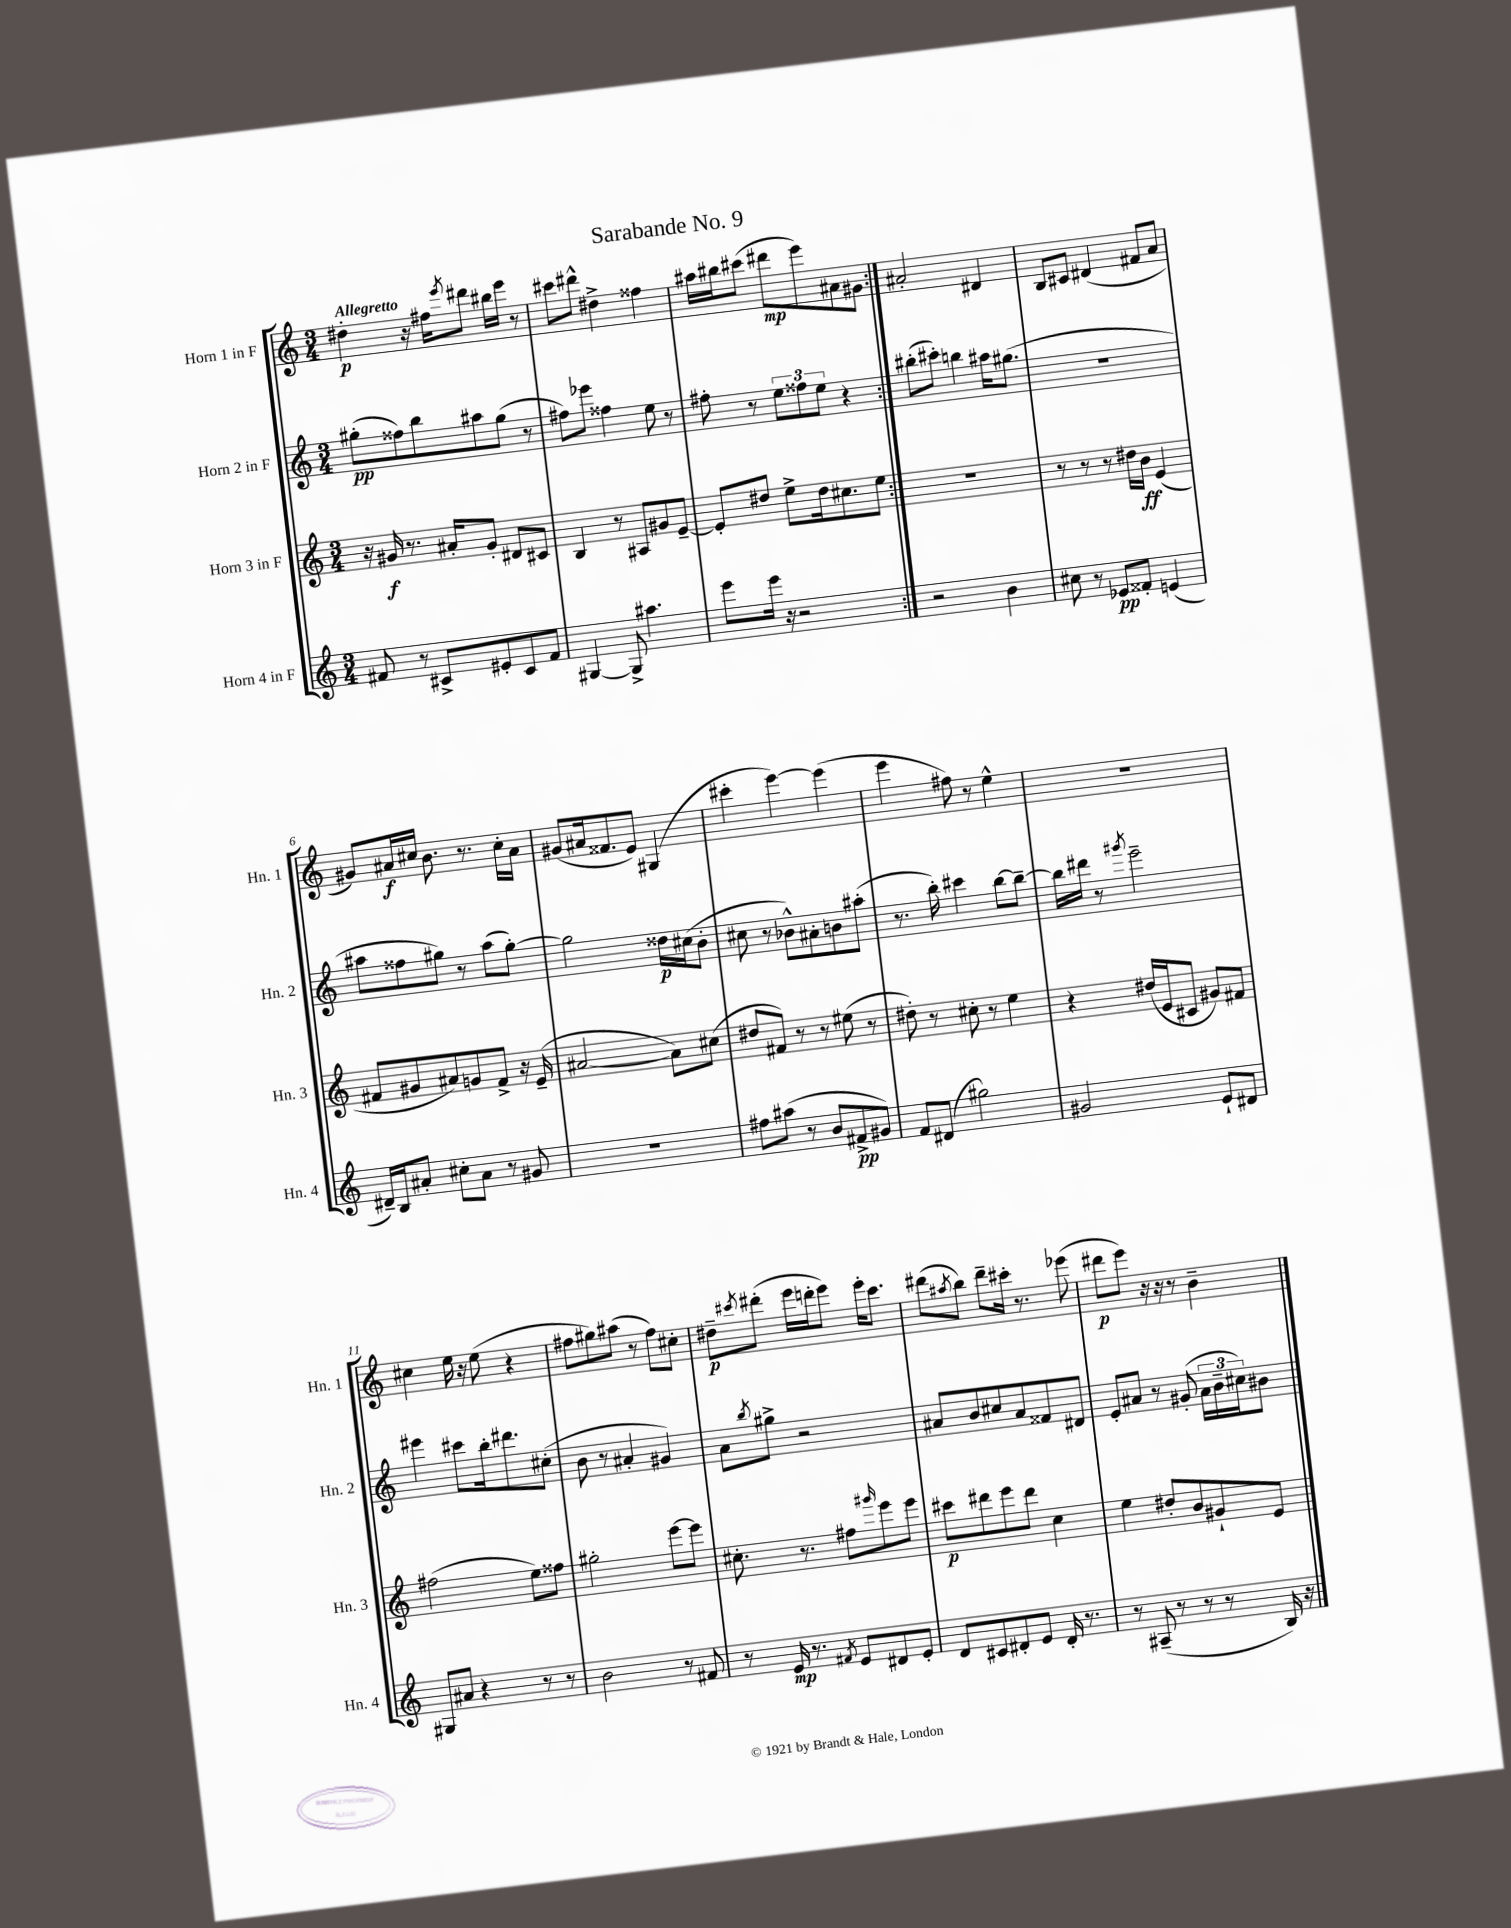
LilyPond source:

\header { title = "Sarabande No. 9" }
<<
\new StaffGroup <<
\new Staff = "s0" \with { instrumentName = "Horn 1 in F" shortInstrumentName = "Hn. 1" } {
    \clef treble \key c \major \numericTimeSignature \time 3/4 \tempo "Allegretto"
    \repeat volta 2 { dis''4-.\p r16 fis''16 \acciaccatura { e'''8 } dis'''8 bis''16 e'''16 r8 |
    cis'''8 dis'''8-^ dis''4-> fisis''4 |
    ais''16 bis''16 cis'''8( dis'''8\mp e'''8) ais'8 gis'8 | }
    ais'2-. dis'4 |
    b8 cis'8 dis'4( fis'8 a'8 |
    gis'8) ais'16\f cis''16 b'8. r8. cis''16-. ais'16 |
    gis'8( ais'16 fisis'8. e'8) gis4( |
    cis'''4-. e'''4~) e'''4( |
    e'''4 fis''8) r8 e''4-^ |
    R2. |
    cis''4 e''16 r16 e''8( r4 |
    fis''8 gis''8) ais''8( r8 fis''8) cis''8-. |
    dis''8--\p \acciaccatura { cis'''8 } dis'''8-.( e'''16 d'''16-. e'''8) e'''16-. cis'''8. |
    dis'''8( \acciaccatura { ais''8 } b''8) dis'''8-- cis'''16-. r8. ees'''8( |
    dis'''8\p e'''8) r16 r16 r8 b'4-- \bar "|." |
}
\new Staff = "s1" \with { instrumentName = "Horn 2 in F" shortInstrumentName = "Hn. 2" } {
    \clef treble \key c \major \numericTimeSignature \time 3/4
    \repeat volta 2 { gis''8-.\pp( fisis''8) b''8 ais''8 gis''8( r8 |
    fis''8) ees'''8 fisis''4 e''8 r8 |
    fis''8-. r8 \tuplet 3/2 { e''8 fisis''8 e''8 } r4 | }
    bis''8-.( cis'''8-.) b''4 ais''16 gis''8.( |
    R2. |
    ais''8 fisis''8 gis''8) r8 ais''8( gis''8~-.) |
    gis''2 disis''16\p cis''16( b'8-. |
    cis''8 r8 bes'8-^) ais'8-. b'8 ais''8-.( |
    r8. b''16-.) cis'''4 b''8~ b''8~-- |
    b''16 dis'''16 r8 \acciaccatura { gis'''8 } e'''2-- |
    eis'''4 cis'''8 b''16-. dis'''8. cis''8-.( |
    b'8 r8 ais'4-. gis'4) |
    a'8 \acciaccatura { b''8 } gis''8-> r2 |
    ais'8 b'8 cis''8 ais'8 fisis'8 dis'8 |
    e'8-. ais'8 r8 gis'8-.( \tuplet 3/2 { ais'16 b'16-- cis''16) } bis'8 \bar "|." |
}
\new Staff = "s2" \with { instrumentName = "Horn 3 in F" shortInstrumentName = "Hn. 3" } {
    \clef treble \key c \major \numericTimeSignature \time 3/4
    \repeat volta 2 { r16 gis'16\f r8. ais'16-. gis'8-. dis'8 cis'8 |
    b4 r8 ais8 gis'8 e'8~-- |
    e'8-. dis''8 e''8-> dis''16 cis''8. e''8 | }
    R2. |
    r8 r8 r8 dis''16 b'16\ff e'4( |
    fis'8 gis'8 ais'8) g'8 fis'8-> r16 e'16--( |
    ais'2~ ais'8) cis''8( |
    dis''8 fis'8) r8 r8 eis''8( r8 |
    dis''8-.) r8 cis''8-. r8 e''4 |
    r4 dis''16( e'16 cis'8 gis'8) fis'8 |
    fis''2( e''8) fisis''8 |
    gis''2-. e'''8~ e'''8 |
    cis''8.-. r8. fis''8 \grace { gis'''16 } e'''8 e'''8 |
    cis'''8\p dis'''8 e'''8 dis'''8 c''4 |
    e''4 dis''8-. b'8 gis'8-! e'8 \bar "|." |
}
\new Staff = "s3" \with { instrumentName = "Horn 4 in F" shortInstrumentName = "Hn. 4" } {
    \clef treble \key c \major \numericTimeSignature \time 3/4
    \repeat volta 2 { fis'8 r8 cis'8-> eis'8-. cis'8 fis'8 |
    gis4~ gis8-> ais''4. |
    e'''8 e'''16 r16 r2 | }
    r2 b'4 |
    cis''8 r8 ees'8\pp fisis'8-. e'4( |
    dis'16--) b16 ais'8-. cis''8-. ais'8 r8 gis'8 |
    R2. |
    fis''8 ais''8( r8 b'8 fis'8->\pp gis'8) |
    f'8 dis'8( gis''2) |
    gis'2 e'8-! dis'8 |
    gis8 ais'8 r4 r8 r8 |
    b'2 r8 fis'8 |
    r8 e'16\mp r8. \acciaccatura { fis'8 } e'8 dis'8 e'8-. |
    d'8 cis'8 dis'8-. e'8 dis'16-. r8. |
    r8 ais8--( r8 r8 r8 b16) r16 \bar "|." |
}
>>
>>
